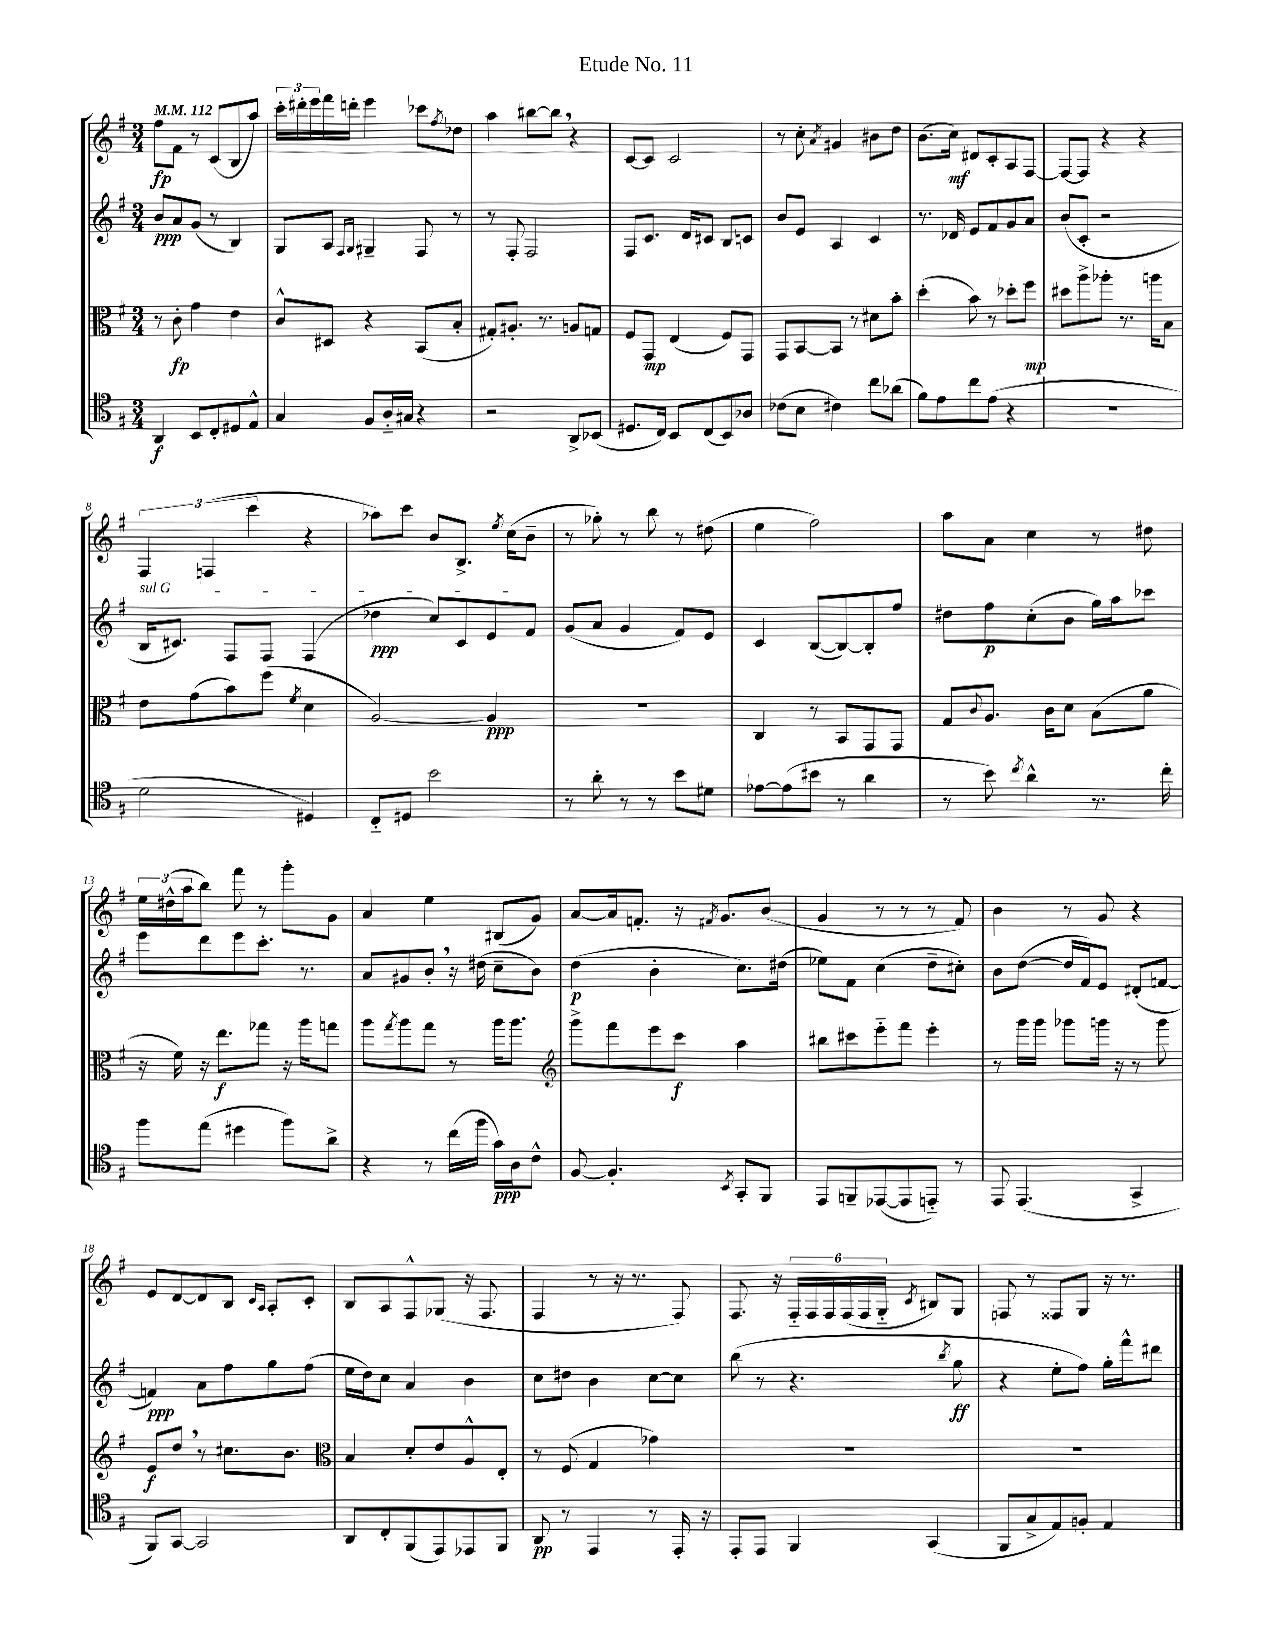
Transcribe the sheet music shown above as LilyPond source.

\header { title = "Etude No. 11" }
<<
\new StaffGroup <<
\new Staff = "s0" {
    \clef treble \key g \major \numericTimeSignature \time 3/4 \tempo 4 = 112
    fis''8\fp fis'8 r8 c'8( b8 a''8) |
    \tuplet 3/2 { c'''16-. dis'''16-. e'''16 } fis'''16 d'''16-. e'''4 ces'''8 \acciaccatura { fis''8 } des''8 |
    a''4 bis''8~ bis''8 \breathe r4 |
    c'8~ c'8 c'2 |
    r8 c''8-. \acciaccatura { a'8 } gis'4 bis'8 d''8 |
    b'8.( c''16\mf) dis'8 c'8-. a8 fis8~ |
    fis8~ fis8 r4 r4 |
    \tuplet 3/2 { fis4 f4( c'''4 } r4 |
    aes''8) c'''8 b'8 b8.-> \acciaccatura { e''8 } c''16( b'8-- |
    r8 ges''8-.) r8 b''8 r8 dis''8( |
    e''4 fis''2) |
    a''8 a'8 c''4 r8 dis''8 |
    \tuplet 3/2 { e''16 dis''16-^( a''16 } b''8) fis'''8 r8 g'''8-. g'8 |
    a'4 e''4 bis8( g'8) |
    a'8~ a'16 f'8.-. r16 \acciaccatura { fis'8 } g'8. b'8( |
    g'4 r8 r8 r8 fis'8) |
    b'4 r8 g'8 r4 |
    e'8 d'8~ d'8 b8 \grace { c'16 a16 } a8-. c'8-. |
    b8 a8 fis8-^ ges8( r16 fis8. |
    fis4 r8 r16 r8. fis8) |
    fis8. r16 \tuplet 6/4 { fis16-_ fis16 fis16 fis16( fis16 g16-_ } \acciaccatura { c'8 } bis8) g8 |
    f8 r8 fisis8 g8 r16 r8. \bar "|." |
}
\new Staff = "s1" {
    \clef treble \key g \major \numericTimeSignature \time 3/4
    b'8\ppp a'8 g'8( r8 b4) |
    g8 a8 \grace { fis16 g16 } gis4-- fis8 r8 |
    r8 fis8-. fis2 |
    fis8 c'8. d'16 cis'8 b8 c'8 |
    b'8 e'8 a4 c'4 |
    r8. des'16 e'8 fis'8 g'8 a'8 |
    b'8( c'8-. r2 |
    \once \override TextSpanner.bound-details.left.text = \markup { \italic "sul G" } b16\startTextSpan cis'8.) fis8 fis8 fis4( |
    des''4\ppp c''8) c'8 e'8 fis'8\stopTextSpan |
    g'8( a'8 g'4 fis'8) e'8 |
    c'4 b8~( b8~) b8-. fis''8 |
    dis''8 fis''8\p c''8-.( b'8 g''16) a''16 ces'''8 |
    e'''8 d'''8 e'''8 c'''8.-. r8. |
    a'8 gis'8 b'8-. \breathe r16 dis''16( c''8-- b'8) |
    d''4\p( b'4-. c''8.) dis''16( |
    ees''8) fis'8 c''4( d''8-- cis''8-.) |
    b'8 d''8~( d''16 fis'16) e'8 dis'8-.( f'8~ |
    f'4\ppp) a'8 fis''8 g''8 fis''8( |
    e''16 d''16) c''8 a'4 b'4 |
    c''8 dis''8 b'4 c''8~ c''8 |
    b''8( r8 r4. \acciaccatura { b''8 } g''8\ff |
    r4 e''8-. fis''8) g''16-. fis'''16-^ dis'''8 \bar "|." |
}
\new Staff = "s2" {
    \clef alto \key g \major \numericTimeSignature \time 3/4
    r8 c'8-.\fp g'4 e'4 |
    c'8-^ dis8 r4 b,8( b8-. |
    gis8-.) ais8.-. r8. a8 g8 |
    fis8 g,8\mp e4( fis8) g,8 |
    g,8 b,8~ b,8 r8 dis'8 b'8-. |
    d''4-.( b'8) r8 des''8-. fis''8\mp |
    dis''8 a''8-> aes''8-. r8. a''16 b8 |
    e'8 g'8( b'8) fis''8( \acciaccatura { fis'8 } d'4 |
    a2~) a4\ppp |
    R2. |
    c4 r8 b,8 g,8 g,8 |
    g8 \appoggiatura { c'8 } a8. c'16 d'8 b8( a'8 |
    r16 fis'16) r16 e''8.\f ges''8 r16 a''16 g''8 |
    a''8 \acciaccatura { g''8 } a''8 g''8 r8 a''16 a''8. |
    \clef treble g'''8-> fis'''8 e'''8 c'''8\f a''4 |
    bis''8 cis'''8 e'''8-_ fis'''8 e'''4-. |
    r8 g'''16 g'''16 ges'''8 g'''16 r16 r8 g'''8 |
    e'8\f d''8 \breathe r8 cis''8. b'8. |
    \clef alto b4 d'8-. e'8 a8-^ e8-. |
    r8 fis8( g4 ges'4) |
    R2. |
    R2. \bar "|." |
}
\new Staff = "s3" {
    \clef tenor \key g \major \numericTimeSignature \time 3/4
    a,4\f b,8 c8-. dis8 e8-^ |
    g4 fis8 a16-_ gis16 r4 |
    r2 a,8-> bes,8( |
    dis8. c16) b,8 c8( b,8) aes8 |
    ces'8( b8 cis'4) c''8 aes'8( |
    fis'8) e'8 c''8 e'8( r4 |
    R2. |
    d'2 dis4) |
    c8-_ dis8 b'2 |
    r8 a'8-. r8 r8 b'8 dis'8 |
    ees'8~ ees'8( bis'8 r8 a'4 |
    r8 b'8) \acciaccatura { c''8 } a'4-^ r8. c''16-. |
    fis''8 e''8( dis''4 fis''8) a'8-> |
    r4 r8 c''16( fis''16 g'16\ppp) a16 c'8-^ |
    fis8~ fis4.-. \acciaccatura { b,8 } g,8-. fis,8 |
    e,8 f,8-- ees,8~( ees,8 e,8-_) r8 |
    e,8 e,4.( g,4-> |
    fis,8) g,8~ g,2 |
    a,8 c8-. fis,8( e,8) ees,8 fis,8 |
    a,8\pp r8 e,4 r8 e,16-. r16 |
    e,8-. e,8 fis,4 g,4( |
    fis,8 g8-> e8) f8-. e4 \bar "|." |
}
>>
>>
